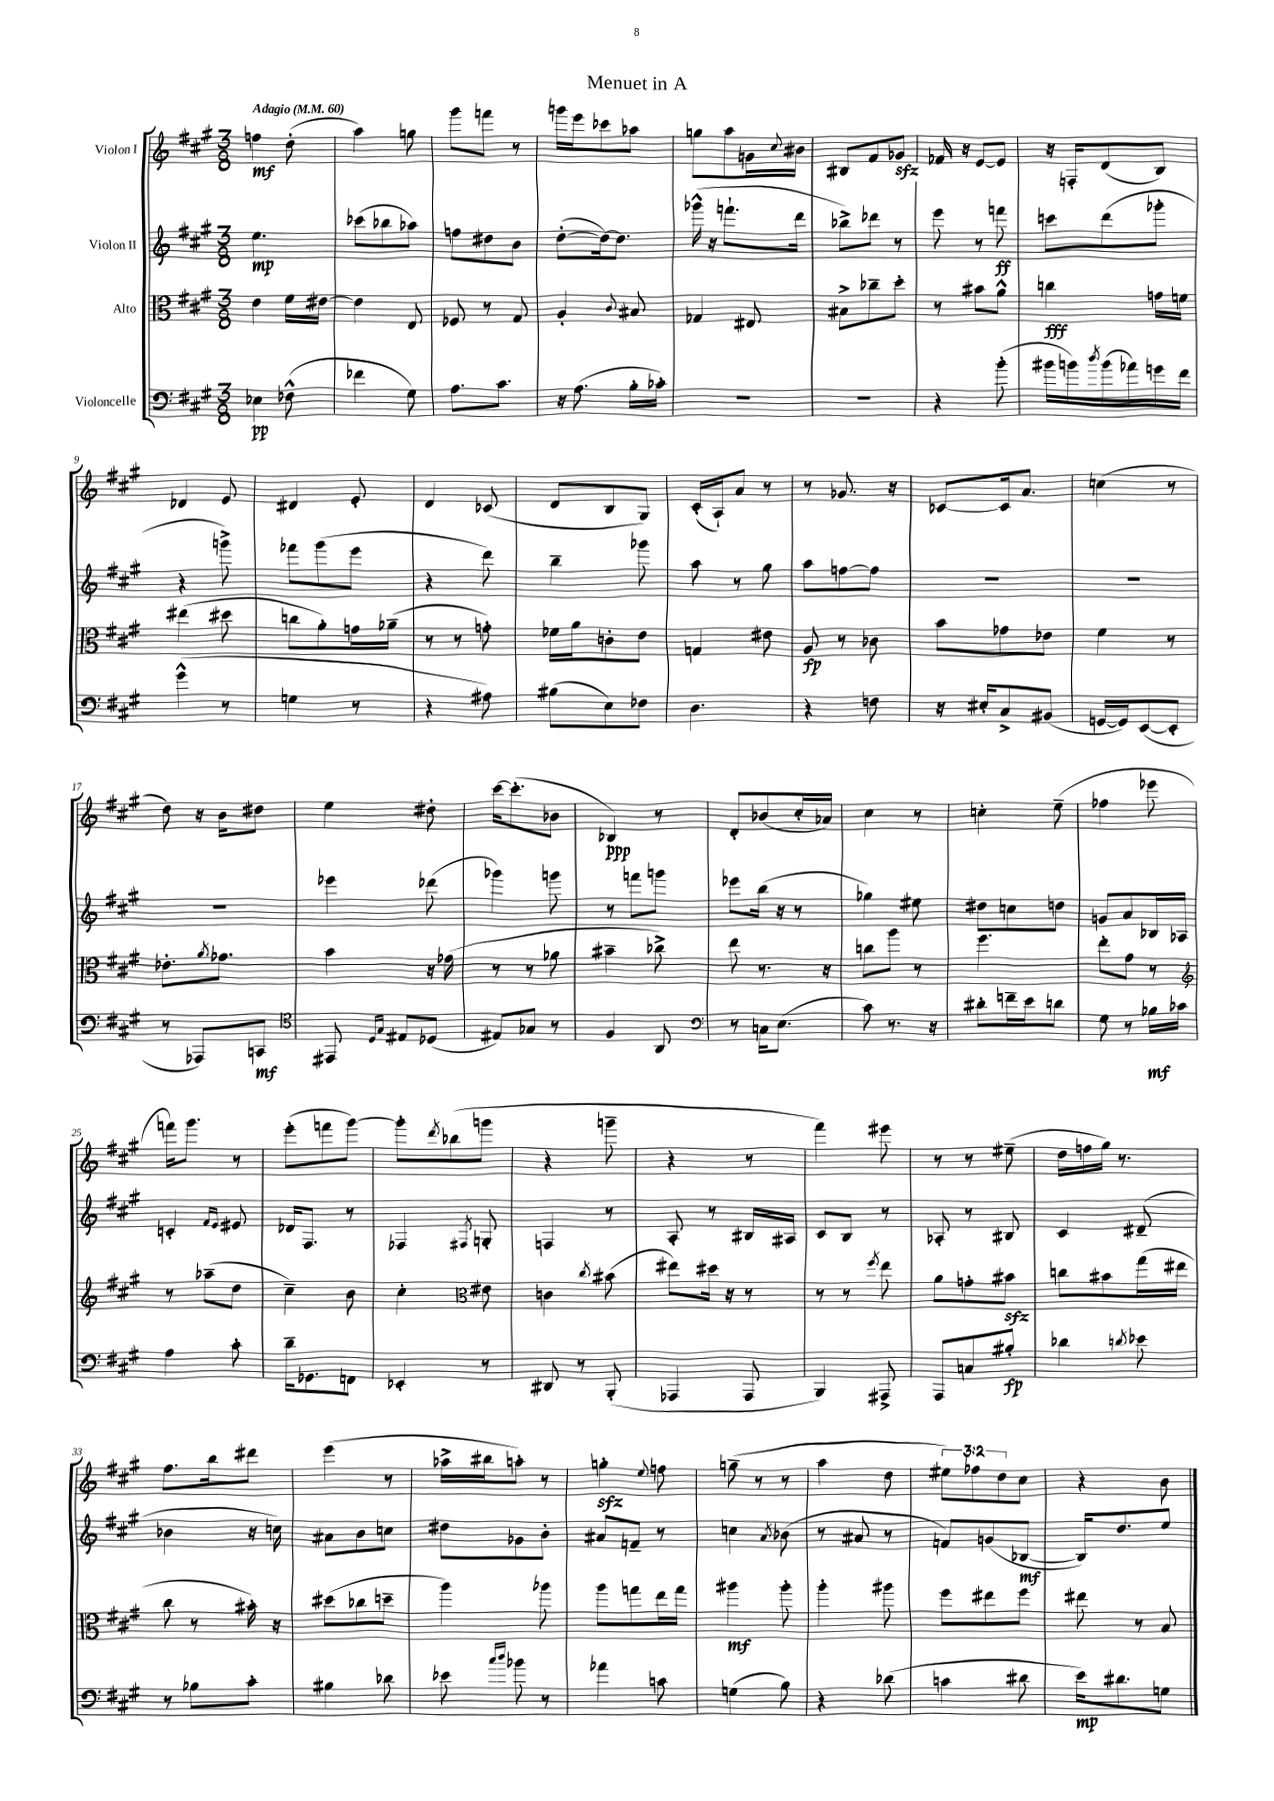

**kern	**dynam	**kern	**dynam	**kern	**dynam	**kern	**dynam
*part4	*part4	*part3	*part3	*part2	*part2	*part1	*part1
*staff4	*staff4	*staff3	*staff3	*staff2	*staff2	*staff1	*staff1
*I"Violoncelle	*	*I"Alto	*	*I"Violon II	*	*I"Violon I	*
*clefF4	*	*clefC3	*	*clefG2	*	*clefG2	*
*k[f#c#g#]	*	*k[f#c#g#]	*	*k[f#c#g#]	*	*k[f#c#g#]	*
*M3/8	*	*M3/8	*	*M3/8	*	*M3/8	*
*MM60	*	*MM60	*	*MM60	*	*MM60	*
=1	=1	=1	=1	=1	=1	=1	=1
!	!	!	!	!	!	!LO:TX:a:B:t=Adagio	!
4E-X\	pp	4e\	.	4.ee\	mp	4ffn\	mf
(8F-X^^\	.	16f#\LL	.	.	.	(8dd'\	.
.	.	[16e#X\JJ	.	.	.	.	.
=2	=2	=2	=2	=2	=2	=2	=2
4f-X\	.	4e#\]	.	(8ccc-X\L	.	4aa\)	.
.	.	.	.	8bb-X\	.	.	.
8G#\)	.	8E/	.	8aa-X\J)	.	8ggn\	.
=3	=3	=3	=3	=3	=3	=3	=3
8.A\L	.	8F-X/	.	8ffn\L	.	8ggg#\L	.
.	.	8r	.	8dd#X\	.	8fffn\J	.
8.c#\J	.	.	.	.	.	.	.
.	.	8G#/	.	8b\J	.	8r	.
=4	=4	=4	=4	=4	=4	=4	=4
16r	.	4A'/	.	([8dd'\L	.	16gggn\LL	.
(8.A\	.	.	.	.	.	16eee\J	.
.	.	.	.	16dd\k_)	.	8ccc-X\	.
.	.	.	.	8.dd\J]	.	.	.
.	.	8qqc#/	.	.	.	.	.
16B'\LL	.	8B#X/	.	.	.	8aa-X\J	.
16c-X'\JJ)	.	.	.	.	.	.	.
=5	=5	=5	=5	=5	=5	=5	=5
4.r	.	4G-X/	.	(16ggg-X^^\	.	8ggn\L	.
.	.	.	.	16r	.	.	.
.	.	.	.	8.fffn`\L	.	8aa\	.
.	.	8E#X/	.	.	.	16gn\L	.
.	.	.	.	.	.	8qqcc#/	.
.	.	.	.	16ddd\Jk	.	16b#X\JJ	.
=6	=6	=6	=6	=6	=6	=6	=6
4.r	.	8B#X^\L	.	8bb-X^\L)	.	8B#X/L	.
.	.	8cc-X~\	.	8ddd-X\J	.	8f#/	.
.	.	8dd'\J	.	8r	.	8g-Xzz/J	.
=7	=7	=7	=7	=7	=7	=7	=7
4r	.	8r	.	8eee\	.	16f-X/	.
.	.	.	.	.	.	16r	.
.	.	8b#X\L	.	8r	.	[8e/L	.
(8b'\	.	8a^^\J	.	8fffn\	ff	8e/J]	.
=8	=8	=8	=8	=8	=8	=8	=8
16b#X\LL	.	4ccn\	fff	8cccn\L	.	16r	.
16bn\)	.	.	.	.	.	16Fn'/KL	.
8qdd/	.	.	.	.	.	.	.
(16b\	.	.	.	(8ddd\	.	(8d/	.
16a-X\)	.	.	.	.	.	.	.
16gn\	.	16gn\LL	.	8ggg-X'\J	.	8B/J)	.
16f#\JJ	.	16fn\JJ	.	.	.	.	.
!!LO:LB:g=z
=9	=9	=9	=9	=9	=9	=9	=9
(4g#^^\	.	(4ee#X\	.	4r	.	4d-X/	.
8r	.	8dd#X\	.	8gggn^\)	.	8e/	.
=10	=10	=10	=10	=10	=10	=10	=10
4Gn\	.	8ccn\L	.	8fff-X\L	.	4d#X/	.
.	.	8a'\)	.	(8ggg#\	.	.	.
8r	.	16gn\L	.	8eee\J	.	8e'/	.
.	.	(16a-X~\JJ	.	.	.	.	.
=11	=11	=11	=11	=11	=11	=11	=11
4r	.	8r	.	4r	.	4d/	.
.	.	8r	.	.	.	.	.
8A#X\)	.	8gn'\)	.	8ddd\)	.	(8c-X/	.
=12	=12	=12	=12	=12	=12	=12	=12
(8B#X\L	.	16f-X\LL	.	4bb~\	.	8d/L	.
.	.	16a\J	.	.	.	.	.
8E\)	.	8cn'\	.	.	.	8B/	.
8F-X\J	.	8e\J	.	8ggg-X\	.	8G#/J)	.
=13	=13	=13	=13	=13	=13	=13	=13
4.D\	.	4Gn/	.	8aa\	.	(16c#'/LL	.
.	.	.	.	.	.	16A`/J)	.
.	.	.	.	8r	.	8a/J	.
.	.	8e#X\	.	8gg#\	.	8r	.
=14	=14	=14	=14	=14	=14	=14	=14
4r	.	8A/	fp	8aa\L	.	8r	.
.	.	8r	.	[8ffn\	.	8.g-X/	.
8Fn\	.	8c-X\	.	8ff\J]	.	.	.
.	.	.	.	.	.	16r	.
=15	=15	=15	=15	=15	=15	=15	=15
16r	.	8b\L	.	4.r	.	[8c-X/L	.
16E#X'/KL	.	.	.	.	.	.	.
8C#^/	.	8g-X\	.	.	.	16c-/k]	.
.	.	.	.	.	.	8.a/J	.
(8BB#X/J	.	8e-X\J	.	.	.	.	.
=16	=16	=16	=16	=16	=16	=16	=16
[16GGn/LL	.	4f#\	.	4.r	.	(4ccn\	.
16GG/J])	.	.	.	.	.	.	.
([8EE/	.	.	.	.	.	.	.
8EE'/J]	.	8r	.	.	.	8r	.
!!LO:LB:g=z
=17	=17	=17	=17	=17	=17	=17	=17
8r	.	8.e-X'\L	.	4.r	.	8dd\)	.
8AAA-X/L)	.	.	.	.	.	16r	.
.	.	8qa/	.	.	.	.	.
.	.	8.g-X\J	.	.	.	16b\KL	.
8CCn/J	mf	.	.	.	.	8dd#X\J	.
=18	=18	=18	=18	=18	=18	=18	=18
*clefC4	*	*	*	*	*	*	*
8EE#X/	.	4b\	.	4eee-X\	.	4ee\	.
16qqD/LL	.	.	.	.	.	.	.
16qqG#/JJ	.	.	.	.	.	.	.
8E#X/L	.	.	.	.	.	.	.
(8D-X/J	.	16r	.	(8ddd-X\	.	8dd#X'\	.
.	.	(16g-X\	.	.	.	.	.
=19	=19	=19	=19	=19	=19	=19	=19
8E#X/L)	.	8r	.	4ggg-X\)	.	[16ccc#\KL	.
.	.	.	.	.	.	(8.ccc#'\]	.
8G-X/J	.	8r	.	.	.	.	.
8r	.	8a-X\	.	8gggn\	.	8b-X\J	.
=20	=20	=20	=20	=20	=20	=20	=20
4F#/	.	4b#X~\	.	8r	.	4B-X/)	ppp
.	.	.	.	8fffn\L	.	.	.
8AA/	.	8cc-X^\)	.	8gggn\J	.	8r	.
=21	=21	=21	=21	=21	=21	=21	=21
*clefF4	*	*	*	*	*	*	*
8r	.	8ee\	.	8eee-X\L	.	8d'/L	.
16Cn\KL	.	8.r	.	(16bb\Jk	.	(8b-X/	.
(8.E\J	.	.	.	16r	.	.	.
.	.	.	.	8r	.	16cc#'/L	.
.	.	16r	.	.	.	16a-X/JJ)	.
=22	=22	=22	=22	=22	=22	=22	=22
8c#\)	.	8ccn\L	.	4gg-X\)	.	4cc#\	.
8.r	.	8aa\J	.	.	.	.	.
.	.	8r	.	8ee#X\	.	8r	.
16r	.	.	.	.	.	.	.
=23	=23	=23	=23	=23	=23	=23	=23
8d#X'\L	.	4.ff#\	.	8dd#X\L	.	4ccn'\	.
16fn~\L	.	.	.	8ccn\	.	.	.
16e\J	.	.	.	.	.	.	.
8dn\J	.	.	.	8ddn\J	.	(8ee~\	.
=24	=24	=24	=24	=24	=24	=24	=24
8G#\	.	8ee'\L	.	8gn/L	.	4ff-X\	.
8r	.	8g#\J	.	8a/	.	.	.
16B-X\LL	mf	8r	.	16B-X/L	.	8eee-X\	.
16c-X\JJ	.	.	.	16A-X/JJ	.	.	.
!!LO:LB:g=z
=25	=25	=25	=25	=25	=25	=25	=25
*	*	*clefG2	*	*	*	*	*
4A\	.	8r	.	4cn'/	.	16fffn\KL)	.
.	.	.	.	.	.	8.ggg#\J	.
.	.	(8aa-X~\L	.	.	.	.	.
.	.	.	.	16qqf#/LL	.	.	.
.	.	.	.	16qqe/JJ	.	.	.
8c#'\	.	8dd\J	.	8e#X/	.	8r	.
=26	=26	=26	=26	=26	=26	=26	=26
16d~\KL	.	4cc#~\)	.	16d-X/KL	.	(8eee'\L	.
8.GG-X\	.	.	.	8.F#/J	.	.	.
.	.	.	.	.	.	8fffn\	.
8FFn\J	.	8b\	.	8r	.	[8ggg#\J)	.
=27	=27	=27	=27	=27	=27	=27	=27
4EE-X'/	.	4cc#'\	.	4F-X/	.	8ggg#'\L]	.
.	.	.	.	.	.	8qddd/	.
.	.	.	.	.	.	(8bb-X\	.
*	*	*clefC3	*	*	*	*	*
.	.	.	.	8qF#X/	.	.	.
8r	.	8e#X\	.	8Gn'/	.	8gggn\J	.
=28	=28	=28	=28	=28	=28	=28	=28
8DD#X/	.	4cn\	.	4Fn/	.	4r	.
8r	.	.	.	.	.	.	.
.	.	8qcc#/	.	.	.	.	.
(8BBB'/	.	(8b#X\	.	8r	.	8gggn~\	.
=29	=29	=29	=29	=29	=29	=29	=29
4AAA-X/	.	8ee#X\L)	.	8A'/	.	4r	.
.	.	16dd#X\Jk	.	8r	.	.	.
.	.	16r	.	.	.	.	.
8AAA-/	.	8r	.	16B#X/LL	.	8r	.
.	.	.	.	16A#X/JJ	.	.	.
=30	=30	=30	=30	=30	=30	=30	=30
4BBB/)	.	8r	.	8c#/L	.	4fff#\)	.
.	.	8r	.	8B/J	.	.	.
.	.	8qff#/	.	.	.	.	.
8AAA#X^/	.	8ee\	.	8r	.	8eee#X\	.
=31	=31	=31	=31	=31	=31	=31	=31
8AAA/L	.	8a\L	.	8A-X'/	.	8r	.
8Cn/	.	8gn'\	.	8r	.	8r	.
8B#X'/J	fp	8b#Xzz\J	.	8B#X/	.	(8ee#X~\	.
=32	=32	=32	=32	=32	=32	=32	=32
4d-X\	.	8ccn\L	.	4c#/	.	16dd\LL	.
.	.	.	.	.	.	16ffn\	.
.	.	8b#X\	.	.	.	16gg#\JJ)	.
.	.	.	.	.	.	8.r	.
8qdn/	.	.	.	.	.	.	.
8e-X\	.	(16gg#\L	.	(8d#X~/	.	.	.
.	.	16ee#X\JJ	.	.	.	.	.
!!LO:LB:g=z
=33	=33	=33	=33	=33	=33	=33	=33
8r	.	8cc#\	.	4b-X\	.	8.ff#\L	.
8B-X\L	.	8r	.	.	.	.	.
.	.	.	.	.	.	16bb\k	.
8c#'\J	.	16b#X'\)	.	16r	.	8ddd#X\J	.
.	.	16r	.	16ccn\)	.	.	.
=34	=34	=34	=34	=34	=34	=34	=34
4B#X\	.	(8dd#X\L	.	8a#X\L	.	(4eee\	.
.	.	8cc-X\	.	8b\	.	.	.
8d-X\	.	8ddn~\J	.	8ccn\J	.	8r	.
=35	=35	=35	=35	=35	=35	=35	=35
8e-X\	.	4aa\)	.	8dd#X\L	.	16aa-X^\LL	.
.	.	.	.	.	.	16bb#X\J	.
16qqcc#/LL	.	.	.	.	.	.	.
16qqdd/JJ	.	.	.	.	.	.	.
8b-X\	.	.	.	8g-X\	.	8aan'\J)	.
8r	.	8aa-X\	.	8b'\J	.	8r	.
=36	=36	=36	=36	=36	=36	=36	=36
4a-X\	.	8aa\L	.	8a#X/L	.	4ggnzz'\	.
.	.	8ggn\	.	8fn~/J	.	.	.
.	.	.	.	.	.	8qqee/	.
8cn\	.	16ee\L	.	8r	.	8ffn\	.
.	.	16gg\JJ	.	.	.	.	.
=37	=37	=37	=37	=37	=37	=37	=37
(4Gn\	.	4aa#X\	mf	4ccn\	.	(8ggn~\	.
.	.	.	.	.	.	8r	.
.	.	.	.	8qa/	.	.	.
8B\)	.	8aa#'\	.	(8b-X\	.	8r	.
=38	=38	=38	=38	=38	=38	=38	=38
4r	.	4aa'\	.	8r	.	4aa\	.
.	.	.	.	8a#X/	.	.	.
(8d-X\	.	8aa#X\	.	8r	.	8dd\	.
=39	=39	=39	=39	=39	=39	=39	=39
4cn\	.	8ff#\L	.	8fn/L)	.	12ee#X\L)	.
.	.	.	.	.	.	12ff-X\	.
.	.	8ee#X\	.	(8gn/	.	.	.
.	.	.	.	.	.	12dd\	.
8d#X\	.	8ff#\J	.	[8B-X/J	mf	8cc#\J	.
=40	=40	=40	=40	=40	=40	=40	=40
16e\KL)	mp	8ee#X\	.	16B-/KL])	.	4r	.
8.d#X\	.	.	.	8.dd/	.	.	.
.	.	8r	.	.	.	.	.
8Gn\J	.	8B/	.	8ee/J	.	8b\	.
==	==	==	==	==	==	==	==
*-	*-	*-	*-	*-	*-	*-	*-
